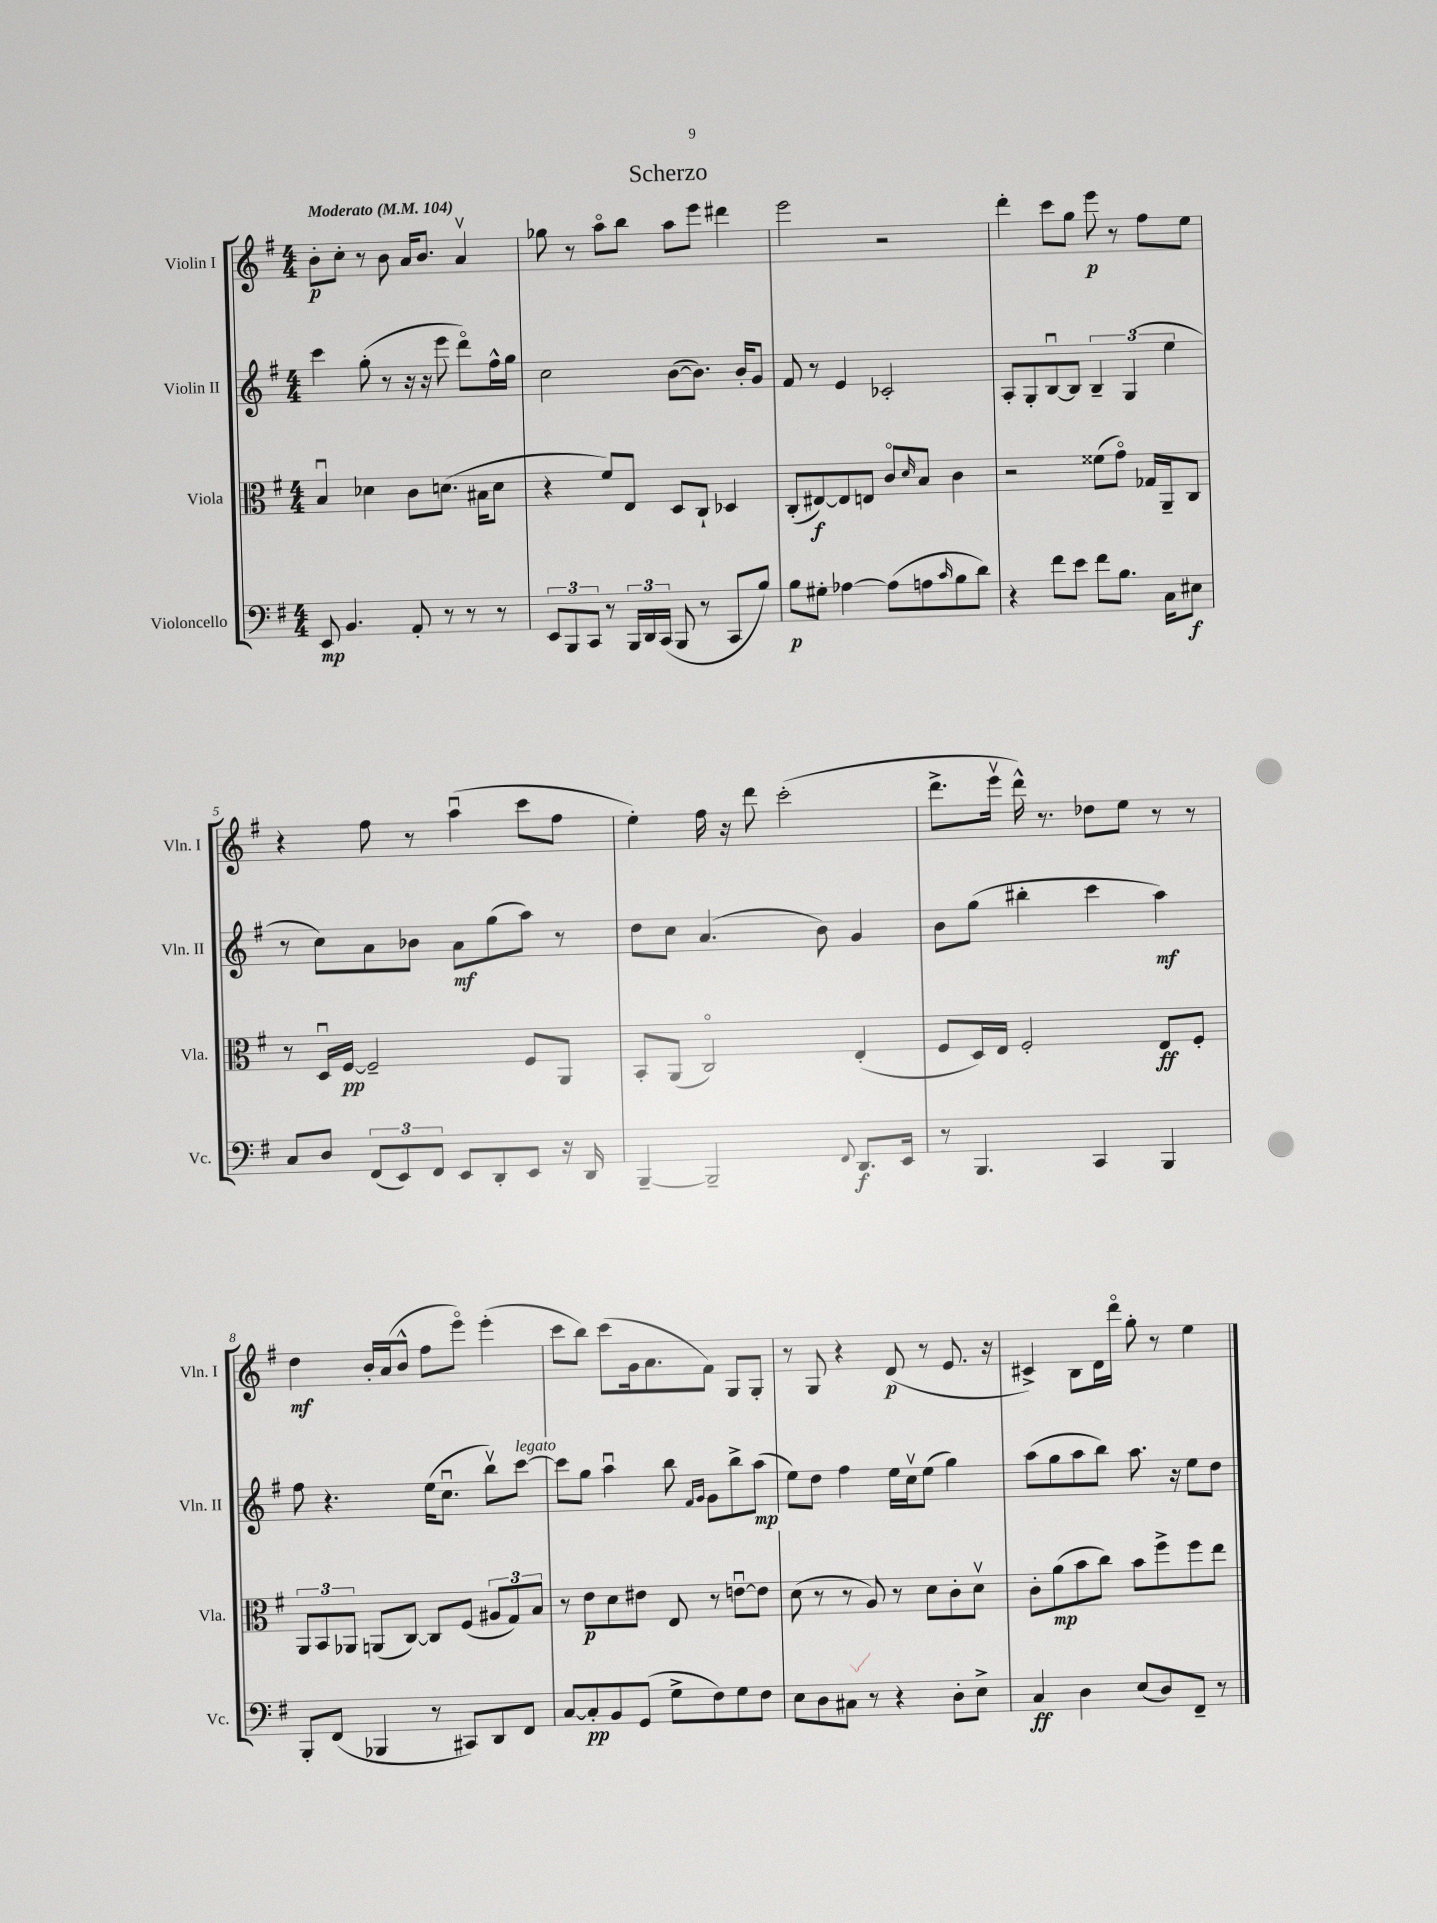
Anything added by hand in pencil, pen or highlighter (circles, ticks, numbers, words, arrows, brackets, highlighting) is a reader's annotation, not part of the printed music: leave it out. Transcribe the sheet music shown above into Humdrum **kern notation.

**kern	**dynam	**kern	**dynam	**kern	**dynam	**kern	**dynam
*part4	*part4	*part3	*part3	*part2	*part2	*part1	*part1
*staff4	*staff4	*staff3	*staff3	*staff2	*staff2	*staff1	*staff1
*I"Violoncello	*	*I"Viola	*	*I"Violin II	*	*I"Violin I	*
*I'Vc.	*	*I'Vla.	*	*I'Vln. II	*	*I'Vln. I	*
*clefF4	*	*clefC3	*	*clefG2	*	*clefG2	*
*k[f#]	*	*k[f#]	*	*k[f#]	*	*k[f#]	*
*M4/4	*	*M4/4	*	*M4/4	*	*M4/4	*
*MM104	*	*MM104	*	*MM104	*	*MM104	*
=1	=1	=1	=1	=1	=1	=1	=1
!	!	!	!	!	!	!LO:TX:a:B:t=Moderato	!
8EE/	mp	4Bu/	.	4ccc\	.	8b'\L	p
4.BB/	.	.	.	.	.	8cc'\J	.
.	.	4d-X\	.	(8gg'\	.	8r	.
.	.	.	.	8r	.	8b\	.
8AA'/	.	8c\L	.	16r	.	16a/KL	.
.	.	.	.	16r	.	8.b/J	.
8r	.	(8.dn\J	.	8eee\	.	.	.
8r	.	.	.	8ddd\L)	.	4av/	.
.	.	16B#X\KL	.	.	.	.	.
8r	.	8d\J	.	16ff#^^\L	.	.	.
.	.	.	.	16gg\JJ	.	.	.
=2	=2	=2	=2	=2	=2	=2	=2
12EE/L	.	4r	.	2cc\	.	8gg-X\	.
12BBB/	.	.	.	.	.	.	.
.	.	.	.	.	.	8r	.
12CC/J	.	.	.	.	.	.	.
8r	.	8f#/L)	.	.	.	8aa\L	.
24BBB/LL	.	8E/J	.	.	.	8bb\J	.
24DD/	.	.	.	.	.	.	.
(24CC/JJ	.	.	.	.	.	.	.
8BBB/	.	8D/L	.	([8b\L	.	8aa\L	.
8r	.	8C`/J	.	8.b\J])	.	8eee\J	.
8CC/L	.	4D-X/	.	.	.	4ddd#X\	.
.	.	.	.	16b'/KL	.	.	.
8B/J)	.	.	.	8g/J	.	.	.
=3	=3	=3	=3	=3	=3	=3	=3
8B\L	p	(8C'/L	.	8f#/	.	2eee\	.
8G#X'\J	.	[8E#X/)	f	8r	.	.	.
[4A-X\	.	8E#/]	.	4e/	.	.	.
.	.	8En/J	.	.	.	.	.
(8A-\L]	.	8c/L	.	2c-X'/	.	2r	.
.	.	16qqd/	.	.	.	.	.
8An\	.	8B/J	.	.	.	.	.
16qqc/	.	.	.	.	.	.	.
8B\	.	4c\	.	.	.	.	.
8d\J)	.	.	.	.	.	.	.
=4	=4	=4	=4	=4	=4	=4	=4
4r	.	2r	.	8A'/L	.	4ddd'\	.
.	.	.	.	8G'/	.	.	.
8f#\L	.	.	.	[8Bu/	.	8ccc\L	.
8e\J	.	.	.	8B/J]	.	8gg\J	.
8f#\L	.	(8f##X\L	.	6B~/	.	8eee\	p
8.B\J	.	8g\J)	.	.	.	8r	.
.	.	.	.	(6G/	.	.	.
.	.	16G-X/LL	.	.	.	8ff#\L	.
16C\KL	.	16AA~/J	.	.	.	.	.
.	.	.	.	6ee\	.	.	.
8E#X\J	f	8C/J	.	.	.	8ee\J	.
!!LO:LB:g=z
=5	=5	=5	=5	=5	=5	=5	=5
8C/L	.	8r	.	8r	.	4r	.
8D/J	.	16Du/LL	.	8cc\L)	.	.	.
.	.	[16F#/JJ	pp	.	.	.	.
(12FF#/L	.	2F#~/]	.	8a\	.	8ff#\	.
12EE/)	.	.	.	.	.	.	.
.	.	.	.	8b-X\J	.	8r	.
12FF#/J	.	.	.	.	.	.	.
8EE/L	.	.	.	8a\L	mf	(4aau\	.
8DD'/	.	.	.	(8gg\	.	.	.
8EE/J	.	8F#/L	.	8aa\J)	.	8ccc\L	.
16r	.	8AA/J	.	8r	.	8ff#\J	.
16DD/	.	.	.	.	.	.	.
=6	=6	=6	=6	=6	=6	=6	=6
[4BBB~/	.	8BB'/L	.	8dd\L	.	4ee'\)	.
.	.	(8AA/J	.	8cc\J	.	.	.
2BBB~/]	.	2C/)	.	(4.a/	.	16ff#\	.
.	.	.	.	.	.	16r	.
.	.	.	.	.	.	8ddd\	.
.	.	.	.	.	.	(2ccc'\	.
.	.	.	.	8b\)	.	.	.
8qqFF#/	.	.	.	.	.	.	.
8.DD/L	f	(4E'/	.	4g/	.	.	.
16EE/Jk	.	.	.	.	.	.	.
=7	=7	=7	=7	=7	=7	=7	=7
8r	.	8F#/L	.	8b\L	.	8.ddd^\L	.
4.BBB/	.	16D/L)	.	(8gg\J	.	.	.
.	.	16E/JJ	.	.	.	16eeev\Jk	.
.	.	2F#'/	.	4bb#X'\	.	16ddd^^\)	.
.	.	.	.	.	.	8.r	.
4CC/	.	.	.	4ccc\	.	8dd-X\L	.
.	.	.	.	.	.	8ee\J	.
4BBB/	.	8E/L	ff	4aa\)	mf	8r	.
.	.	8F#'/J	.	.	.	8r	.
!!LO:LB:g=z
=8	=8	=8	=8	=8	=8	=8	=8
8BBB'/L	.	12AA/L	.	8ff#\	.	4dd\	mf
.	.	12BB/	.	.	.	.	.
(8FF#/J	.	.	.	4.r	.	.	.
.	.	12AA-X/J	.	.	.	.	.
4BBB-X/	.	(8AAn/L	.	.	.	16b'/LL	.
.	.	.	.	.	.	(16a/J	.
.	.	[8C/J)	.	.	.	8b^^/J	.
8r	.	8C/L]	.	(16ee\KL	.	8ff#\L	.
.	.	.	.	8.ccu\J	.	.	.
8CC#X/L)	.	(8F#/J	.	.	.	8eee\J)	.
8DD/	.	12A#X/L	.	8bbv\L)	.	(4eee'\	.
.	.	12G/)	.	.	.	.	.
!	!	!	!	!LO:TX:a:i:t=legato	!	!	!
8FF#/J	.	.	.	[8ccc\J	.	.	.
.	.	12B/J	.	.	.	.	.
=9	=9	=9	=9	=9	=9	=9	=9
[8C/L	.	8r	.	8ccc\L]	.	8ccc\L	.
8C'/]	pp	8e\L	p	8gg\J	.	8bb\J)	.
8BB/	.	8d\	.	4aau\	.	(8ccc\L	.
(8GG/J	.	8e#X\J	.	.	.	16g\k	.
.	.	.	.	.	.	8.a\	.
8G^\L	.	8E/	.	8bb\	.	.	.
.	.	.	.	16qqf#/LL	.	.	.
.	.	.	.	16qqg/JJ	.	.	.
8F#\)	.	8r	.	8g\L	.	8f#\J)	.
8G\	.	[8enu\L	.	8bb^\	.	8G/L	.
8F#\J	.	8e\J]	.	(8aa\J	mp	8G'/J	.
=10	=10	=10	=10	=10	=10	=10	=10
8E\L	.	(8d\	.	8ee\L)	.	8r	.
8D\	.	8r	.	8dd\J	.	8G/	.
8C#X\J	.	8r	.	4ff#\	.	4r	.
8r	.	8A/)	.	.	.	.	.
4r	.	8r	.	16ee\LL	.	(8d/	p
.	.	.	.	16ccv\J	.	.	.
.	.	8d\L	.	(8ee\J	.	8r	.
8D'\L	.	8c'\	.	4gg\)	.	8.e/	.
8E^\J	.	8dv\J	.	.	.	.	.
.	.	.	.	.	.	16r	.
=11	=11	=11	=11	=11	=11	=11	=11
4C/	ff	8c'\L	.	(8aa\L	.	4c#X^/)	.
.	.	(8a\	mp	8gg\	.	.	.
4D\	.	8b\	.	8aa\	.	8B\L	.
.	.	8cc\J)	.	8bb\J)	.	16d\L	.
.	.	.	.	.	.	16ddd\JJ	.
(8E/L	.	8b\L	.	8.aa\	.	8gg'\	.
8D/)	.	8ff#^\	.	.	.	8r	.
.	.	.	.	16r	.	.	.
8FF#~/J	.	8ff#\	.	8ee\L	.	4ee\	.
8r	.	8ee\J	.	8dd\J	.	.	.
==	==	==	==	==	==	==	==
*-	*-	*-	*-	*-	*-	*-	*-
